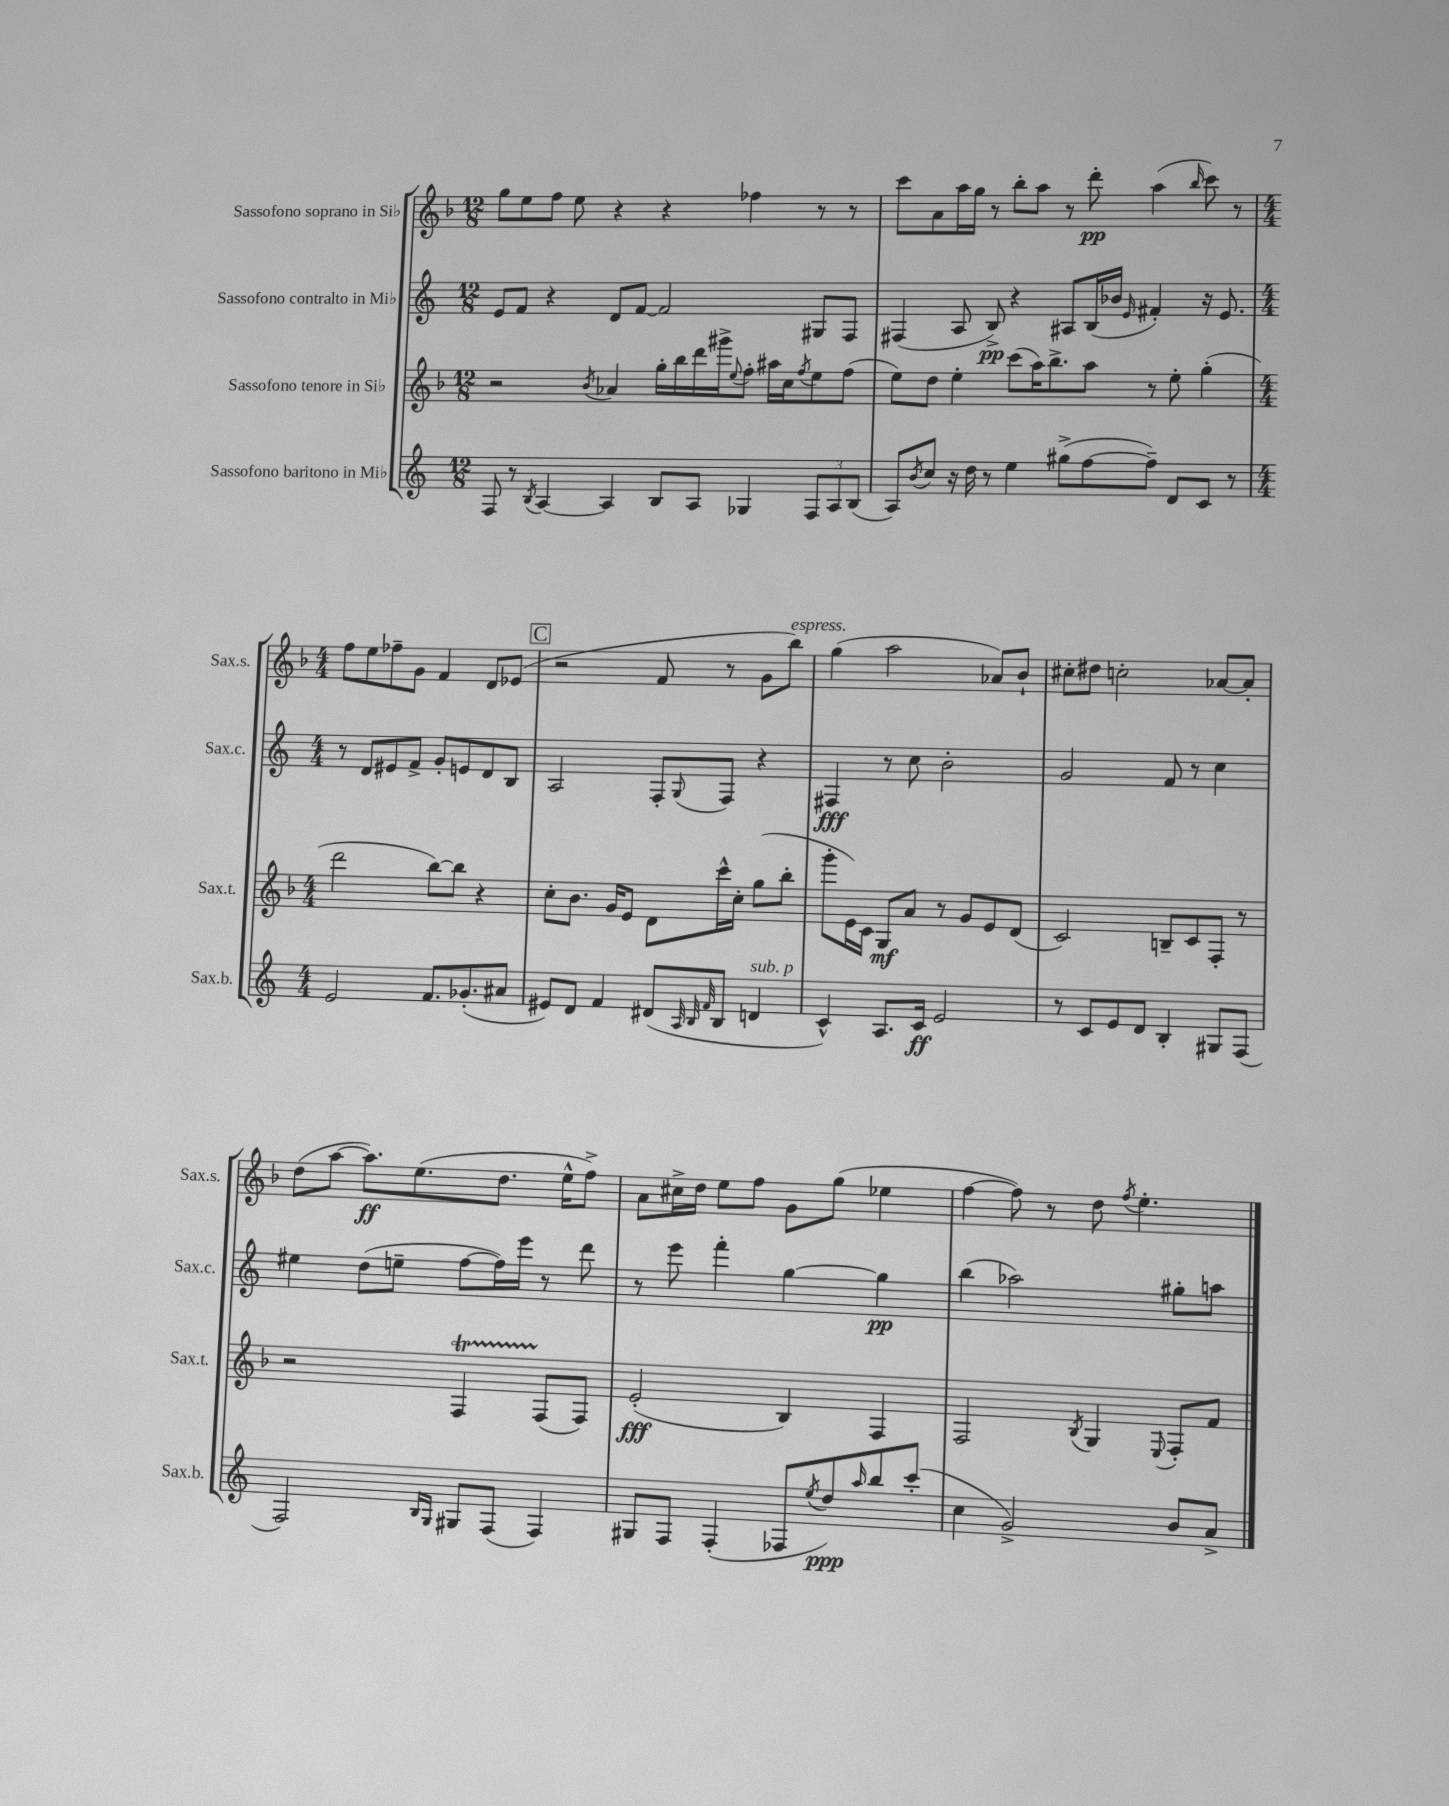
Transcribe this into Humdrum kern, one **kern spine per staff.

**kern	**kern	**kern	**kern
*staff4	*staff3	*staff2	*staff1
*clefG2	*clefG2	*clefG2	*clefG2
*k[]	*k[b-]	*k[]	*k[b-]
*M12/8	*M12/8	*M12/8	*M12/8
8F	2r	8e	8gg
8r	.	8f	8ee
8qB	.	.	.
[4A	.	4r	8ff
.	.	.	8ee
.	8qb-	.	.
4A]	4a-	8d	4r
.	.	[8f	.
8B	16gg'	2f]	4r
.	16bb-	.	.
8A	16ddd	.	.
.	16ggg#^	.	.
.	8qqee	.	.
4G-	8ff'	.	4ff-
.	16aa#	.	.
.	16cc	.	.
.	8qff	.	.
12F	8ee	8G#	8r
12A	.	.	.
.	(8ff	8F	8r
(12B	.	.	.
=	=	=	=
8A)	8ee)	(4F#	8ccc
8qb	.	.	.
8cc	8dd	.	8a
16r	4ee'	8A	16aa
16dd	.	.	16gg
8r	.	8B^)	8r
4ee	(8ccc	4r	8bb-'
.	16aa)	.	8aa
.	8.bb-^	.	.
(8gg#^	.	8A#	8r
[8ff	8aa	(16B	8ddd'
.	.	16b-	.
.	.	16qqe	.
8ff~])	8r	4f#')	(4aa
8d	8ee'	.	.
.	.	.	16qqbb-
8c	(4gg'	16r	8ccc)
.	.	8.e	.
8r	.	.	8r
=	=	=	=
*M4/4	*M4/4	*M4/4	*M4/4
2e	2ddd	8r	8ff
.	.	8d	8ee
.	.	8e#	8ff-~
.	.	8f^	8g
8.f	[8bb-)	8g'	4f
.	8bb-]	8e	.
(8.g-'	.	.	.
.	4r	8d	8d
8a#	.	8B	(8e-
=	=	=	=
8e#)	8cc'	2A	2r
8d	8.b-	.	.
4f	.	.	.
.	16g	.	.
.	8e	.	.
(8d#	8d	8F'	8f
32qqA	.	.	.
32qqB	.	.	.
32qqf	.	8qqG	.
8B	16ccc^^	8F	8r
.	16cc'	.	.
4d	(8gg	4r	8g
.	8bb-'	.	8bb-)
=	=	=	=
4c^^)	8ggg'	4F#	(4gg
.	16e)	.	.
.	16c	.	.
8.A	8G	8r	2aa
.	8a	8cc	.
16c	.	.	.
2e	8r	2b'	.
.	8g	.	.
.	8e	.	8a-)
.	(8d	.	8b-`
=	=	=	=
8r	2c)	2g	8cc#'
8c	.	.	8dd#
8e	.	.	2cc'
8d	.	.	.
4B'	8B~	8f	.
.	8c	8r	.
8G#	8F'	4cc	[8a-
(8F	8r	.	8a-']
=	=	=	=
2F)	2r	4ee#	(8dd
.	.	.	[8aa
.	.	(8dd	8.aa])
.	.	8ee~	.
.	.	.	(8.ee
16qqB	.	.	.
16qqG	.	.	.
8G#	4F	[8ff	.
(8F	.	16ff])	8.dd
.	.	16eee	.
4F)	(8F	8r	.
.	.	.	16ee^^
.	8F)	8ddd	8ff^)
=	=	=	=
8G#	(2e'	8r	8a
8F	.	8eee	16cc#^
.	.	.	16dd
(4F'	.	4fff'	8ee
.	.	.	8ff
8F-	4B-)	[4gg	8g
8qee	.	.	.
8dd)	.	.	(8gg
16qqaa	.	.	.
8bb	4F	4gg]	4ee-
(8ccc'	.	.	.
=	=	=	=
4cc	2F	(4bb	[4ff
2g^)	.	2aa-)	8ff])
.	.	.	8r
.	8qB-	.	.
.	4G	.	8dd
.	.	.	8qff
.	.	.	4.ee'
.	8qqE	.	.
8b	8F'	8gg#'	.
8a^	8f	8aa	.
==	==	==	==
*-	*-	*-	*-
